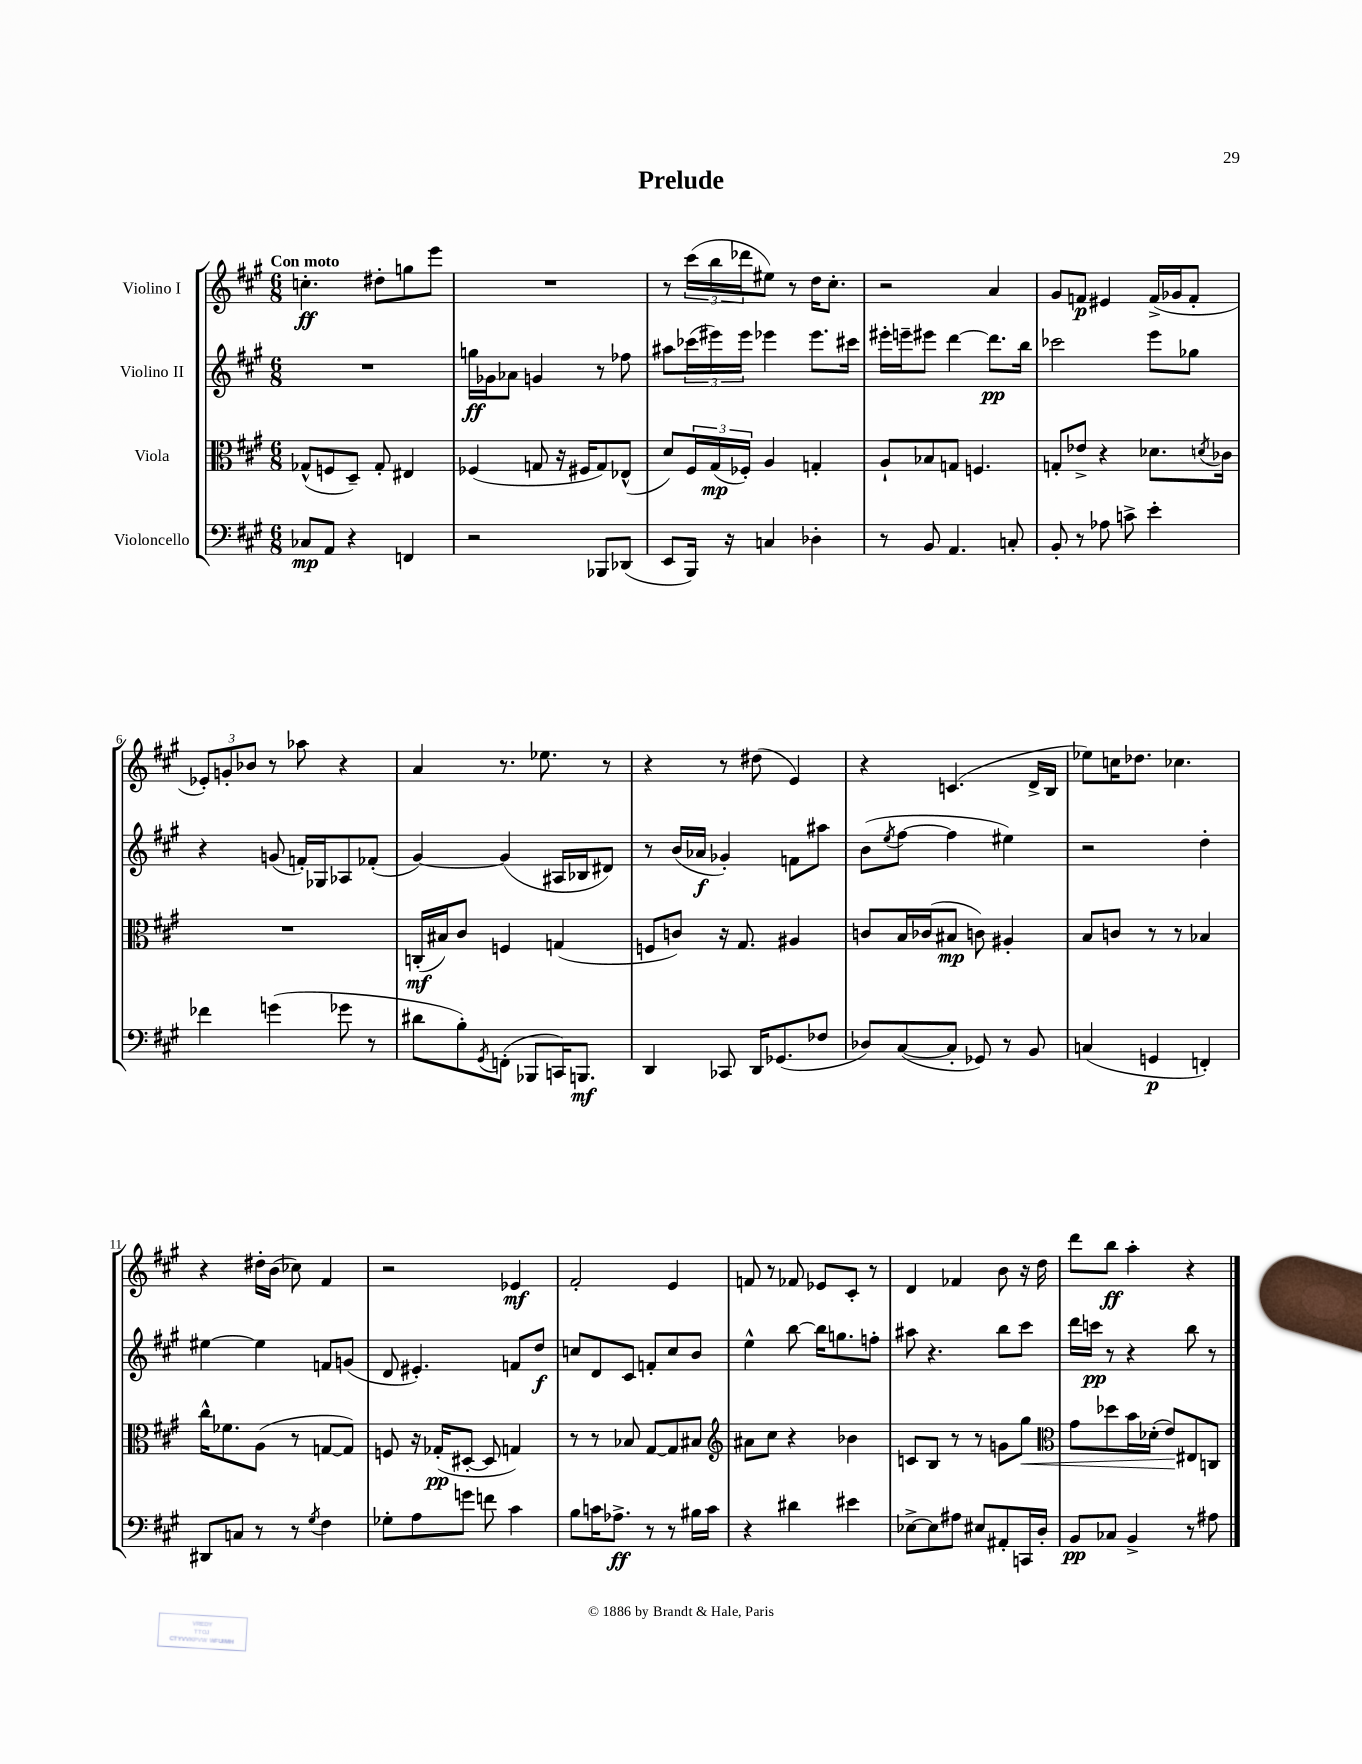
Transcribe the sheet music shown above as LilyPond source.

\header { title = "Prelude" }
<<
\new StaffGroup <<
\new Staff = "s0" \with { instrumentName = "Violino I" } {
    \clef treble \key a \major \numericTimeSignature \time 6/8 \tempo "Con moto"
    c''4.-.\ff dis''8-. g''8 e'''8 |
    R2. |
    r8 \tuplet 3/2 { cis'''16( b''16 des'''16 } eis''8) r8 d''16 cis''8.-. |
    r2 a'4 |
    gis'8 f'8\p eis'4 f'16->( ges'16 f'8-. |
    \tuplet 3/2 { ees'8-.) g'8-. bes'8 } r8 aes''8 r4 |
    a'4 r8. ees''8. r8 |
    r4 r8 dis''8( e'4) |
    r4 c'4.( d'16-> b16 |
    ees''8) c''16 des''8. ces''4. |
    r4 dis''16-. b'16( ces''8) fis'4 |
    r2 ees'4\mf |
    fis'2-. e'4 |
    f'8 r8 fes'8 ees'8 cis'8-. r8 |
    d'4 fes'4 b'8 r16 d''16 |
    d'''8 b''8\ff a''4-. r4 \bar "|." |
}
\new Staff = "s1" \with { instrumentName = "Violino II" } {
    \clef treble \key a \major \numericTimeSignature \time 6/8
    R2. |
    g''16\ff ges'16 aes'8 g'4 r8 fes''8 |
    ais''8 \tuplet 3/2 { ces'''16( eis'''16) eis'''16 } ees'''4 ees'''8. cis'''16 |
    eis'''16-. e'''16-- eis'''8 d'''4~ d'''8.\pp b''16 |
    ces'''2 e'''8 ges''8 |
    r4 g'8( f'16-.) ges16 aes8 fes'8-.( |
    gis'4~) gis'4( ais16 bes16 dis'8) |
    r8 b'16( aes'16\f ges'4-.) f'8 ais''8 |
    b'8( \acciaccatura { e''8 } fis''8~ fis''4 eis''4) |
    r2 d''4-. |
    eis''4~ eis''4 f'8 g'8( |
    d'8 eis'4.-.) f'8 d''8\f |
    c''8 d'8 cis'8 f'8-. c''8 b'8 |
    e''4-^ b''8~ b''16 g''8. f''8-. |
    ais''8 r4. b''8 cis'''8 |
    d'''16 c'''16\pp r8 r4 b''8 r8 \bar "|." |
}
\new Staff = "s2" \with { instrumentName = "Viola" } {
    \clef alto \key a \major \numericTimeSignature \time 6/8
    ges8-^( f8 d8--) ges8-. eis4 |
    fes4( g8 r16 fis16 g8) ees8-^( |
    d'8) \tuplet 3/2 { fis16 gis16\mp( fes16-.) } a4 g4-. |
    a8-! bes8 g8 f4. |
    g8-. ees'8-> r4 des'8. \acciaccatura { d'8 } ces'16 |
    R2. |
    c16-.\mf( bis16) cis'8 f4 g4( |
    f8 c'8) r16 gis8. ais4 |
    c'8 b16 ces'16( bis8\mp c'8) ais4-. |
    b8 c'8 r8 r8 bes4 |
    cis''16-^ fes'8. a8( r8 g8~ g8) |
    f8 r16 ges16-.\pp( dis8~-. dis8 g4) |
    r8 r8 bes8 gis8~ gis8 bis8 |
    \clef treble ais'8 cis''8 r4 bes'4 |
    c'8 b8 r8 r8 g'8 gis''8\< |
    \clef alto gis'8 des''8 b'16 des'16-.( e'8\!) eis8 c8 \bar "|." |
}
\new Staff = "s3" \with { instrumentName = "Violoncello" } {
    \clef bass \key a \major \numericTimeSignature \time 6/8
    ces8\mp a,8 r4 f,4 |
    r2 bes,,8 des,8( |
    e,8 b,,16) r16 c4 des4-. |
    r8 b,8 a,4. c8-. |
    b,8-. r8 aes8 c'8-> e'4-. |
    fes'4 g'4( ges'8 r8 |
    dis'8 b8-.) \acciaccatura { gis,8 } f,8-.( bes,,8 c,16) b,,8.\mf |
    d,4 ces,8 d,16 ges,8.( fes8 |
    des8) cis8~( cis8-. ges,8) r8 b,8 |
    c4( g,4\p f,4-.) |
    dis,8 c8 r8 r8 \acciaccatura { gis8 } fis4 |
    ges8-. a8 g'8 f'8 cis'4 |
    b8 c'16 aes8.->\ff r8 r8 bis16 c'16 |
    r4 dis'4 eis'4 |
    ees8~-> ees8 ais8 eis8 ais,8-. c,16 d16-. |
    b,8\pp ces8 b,4-> r8 ais8 \bar "|." |
}
>>
>>
